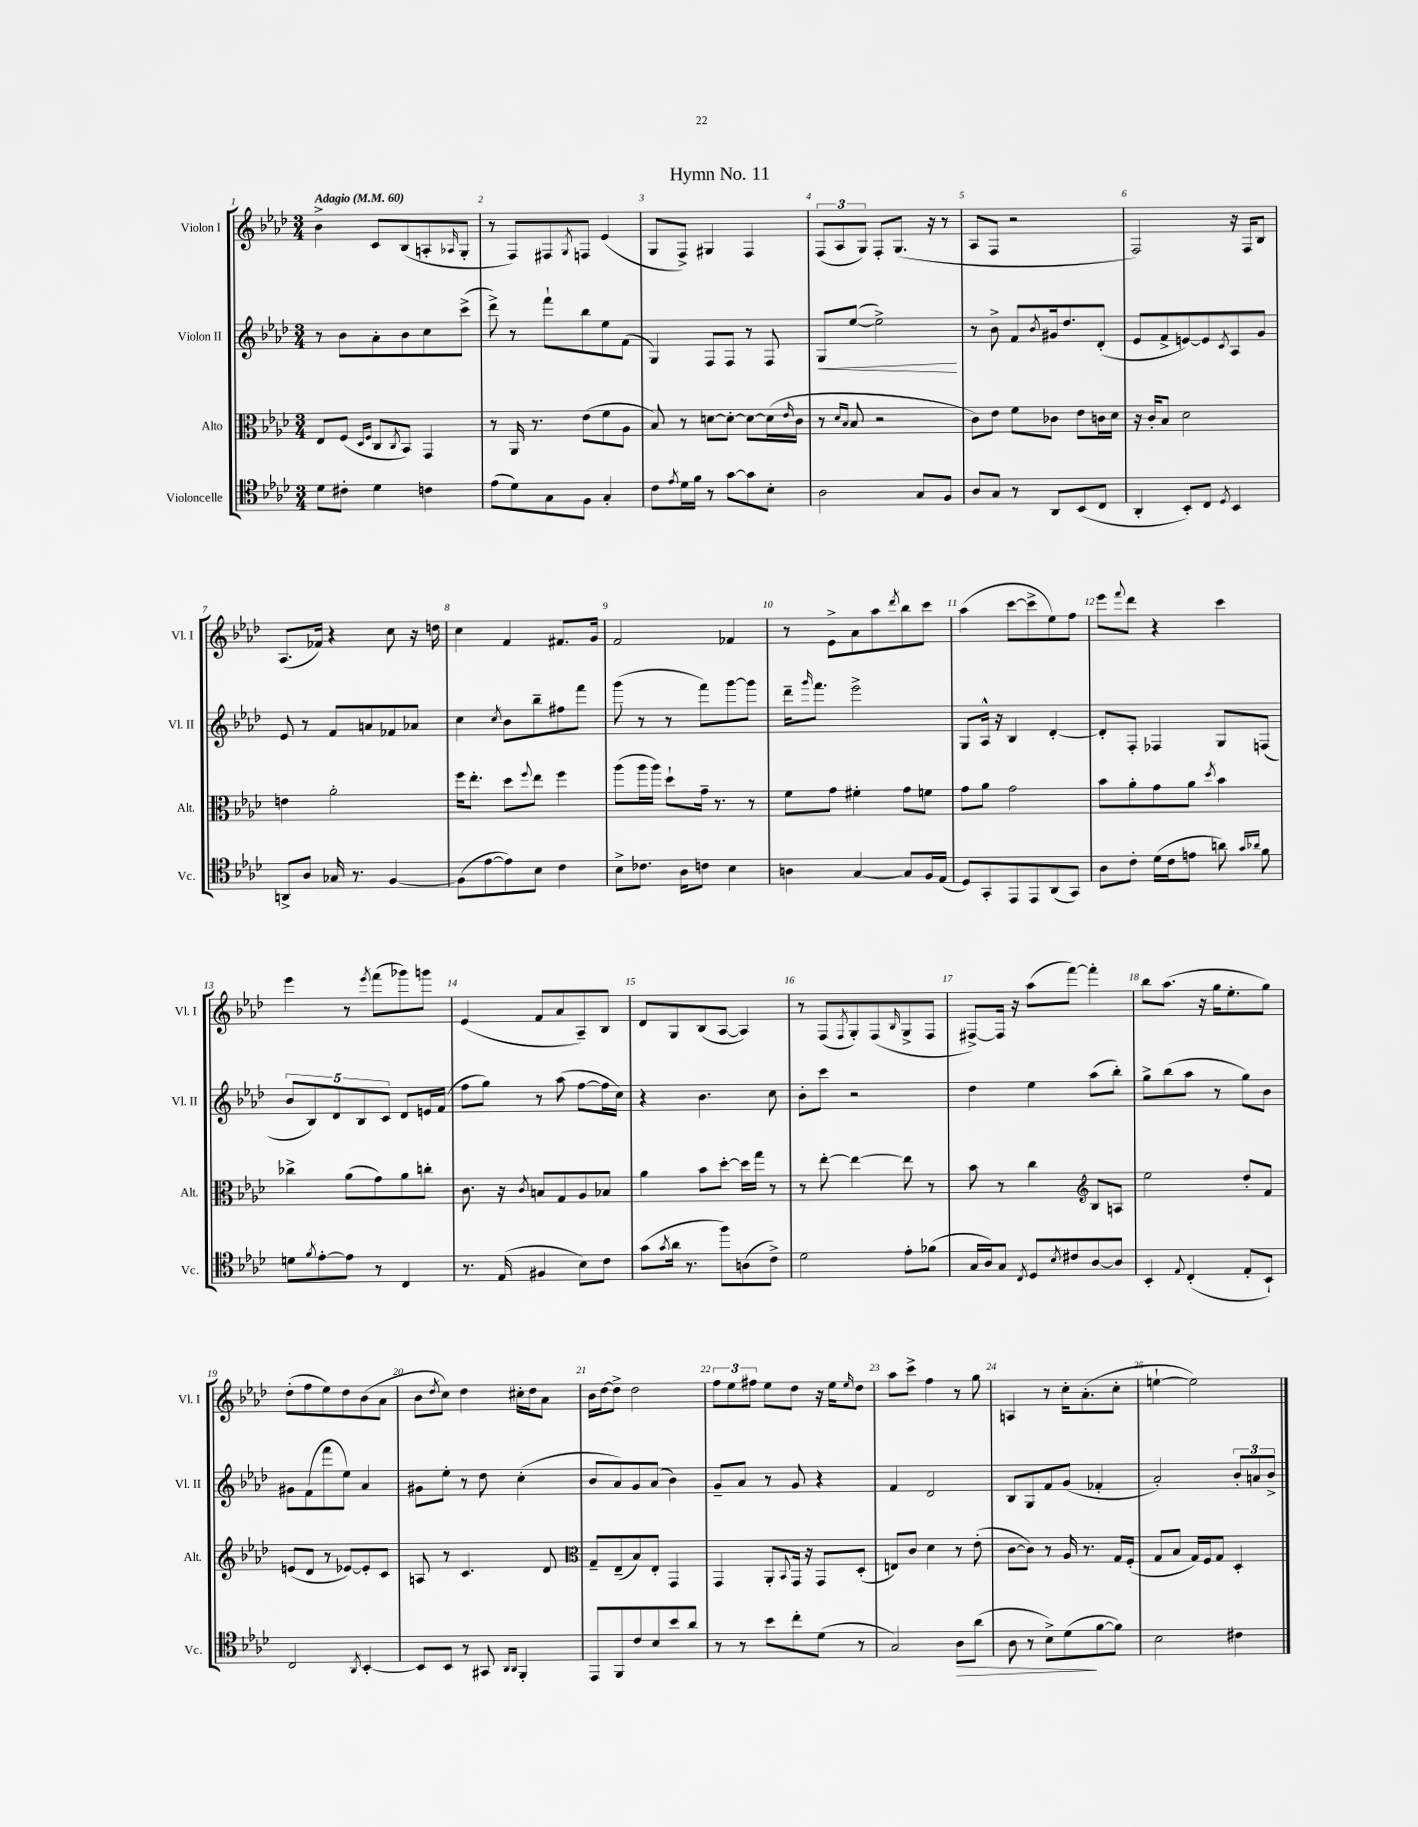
\header { title = "Hymn No. 11" }
<<
\new StaffGroup <<
\new Staff = "s0" \with { instrumentName = "Violon I" shortInstrumentName = "Vl. I" } {
    \clef treble \key aes \major \numericTimeSignature \time 3/4 \tempo "Adagio" 4 = 60
    bes'4-> c'8 bes8( a8-. \grace { aes16 } g8-. |
    r8 f8) fis8 \acciaccatura { g8 } f8 ees'4( |
    g8 f8->) gis4 f4 |
    \tuplet 3/2 { f8( aes8 g8) } f8-. g8.( r16 r8 |
    aes8 f8 r2 |
    f2) r16 f16 bes8 |
    aes8.( fes'16) r4 c''8 r16 d''16 |
    c''4 f'4 fis'8. g'16 |
    f'2 fes'4 |
    r8 ees'8-> aes'8 aes''8 \acciaccatura { des'''8 } bes''8 c'''8 |
    aes''4( c'''8~ c'''8-> ees''8) f''8 |
    ees'''8 \appoggiatura { f'''8 } des'''8 r4 c'''4 |
    ees'''4 r8 \acciaccatura { ees'''8 } f'''8( ges'''8) g'''8 |
    ees'4( f'8 aes'8 aes8--) bes8 |
    des'8 g8 bes8( aes8~ aes4) |
    r8 f8( \acciaccatura { f8 } g8-.) f8( \grace { bes16 } g8-> f8 |
    fis8~->) fis16 r16 aes''8( f'''8~) f'''4-. |
    bes''8 aes''8.( r16 g''16 ees''8.-. g''8) |
    des''8-.( f''8 ees''8) des''8 bes'8( aes'8 |
    bes'8 \acciaccatura { des''8 } c''8) des''4 cis''16-. des''16 aes'8 |
    bes'16 des''16~ des''8-> des''2 |
    \tuplet 3/2 { f''8 ees''8 fis''8 } ees''8 des''8 r16 ees''16 \grace { ees''16 } des''8 |
    aes''8 c'''8-> f''4 r8 g''8 |
    a4 r8 c''16-. aes'8.-.( c''8-. |
    e''4~-! e''2) \bar "|." |
}
\new Staff = "s1" \with { instrumentName = "Violon II" shortInstrumentName = "Vl. II" } {
    \clef treble \key aes \major \numericTimeSignature \time 3/4
    r8 bes'8 aes'8-. bes'8 c''8 c'''8->( |
    des'''8->) r8 f'''8-! bes''8 ees''8 f'8( |
    g4) f8 f8 r8 f8 |
    g8\< ees''8~( ees''2->\!) |
    r8 bes'8-> f'8 \acciaccatura { bes'8 } gis'16 des''8. des'8-.( |
    ees'8 f'8-> e'8~) e'8 \acciaccatura { c'8 } aes8 g'8 |
    ees'8 r8 f'8 a'8 fes'8 aes'8 |
    c''4 \acciaccatura { c''8 } bes'8 bes''8-- fis''8 f'''8 |
    g'''8( r8 r8 f'''8) g'''8~ g'''8 |
    des'''16-- \grace { g'''16 } f'''8. ees'''2-> |
    g8 aes16-^ r16 bes4 des'4~-. |
    des'8-. f8-. fes4 g8 f8( |
    \tuplet 5/4 { bes'8 bes8) des'8 bes8 c'8 } des'8 e'16 f'16( |
    f''8 g''8) r8 aes''8( f''8~ f''16 c''16) |
    r4 bes'4. c''8 |
    bes'8-. c'''8 r2 |
    des''4 ees''4 aes''8( bes''8-.) |
    g''8-> bes''8( aes''8 r8 g''8) bes'8 |
    gis'8 f'8( f'''8 ees''8) aes'4 |
    gis'8 ees''8-. r8 des''8 c''4-.( |
    bes'8 aes'8) g'8 aes'8( bes'4) |
    g'8-- aes'8 r8 g'8 r4 |
    f'4 des'2 |
    bes8 g8 f'8 g'8( fes'4-. |
    aes'2-.) \tuplet 3/2 { bes'8-. a'8 bes'8-> } \bar "|." |
}
\new Staff = "s2" \with { instrumentName = "Alto" shortInstrumentName = "Alt." } {
    \clef alto \key aes \major \numericTimeSignature \time 3/4
    ees8 f8( \grace { des16 f16 } c8 \acciaccatura { c8 } bes,8) g,4 |
    r8 aes,16 r8. ees'8( f'8 aes8 |
    bes8) r8 d'8~ d'8~-. d'8~ d'16( \grace { ees'16 } c'16 |
    r8 \grace { des'16 bes16 } bes8 r2 |
    c'8) ees'8 f'8 ces'8 ees'8 c'16 des'16 |
    r16 c'16-. bes8 des'2 |
    e'4 aes'2-. |
    f''16 ees''8.-. des''8 \appoggiatura { f''8 } ees''8 f''4 |
    aes''8( aes''16 aes''16) des''8-! g'16-- r8. r8 |
    f'8 g'8 fis'4-. g'8 f'8 |
    g'8 aes'8 g'2 |
    bes'8 aes'8-. g'8 aes'8 \acciaccatura { des''8 } bes'4 |
    ces''4-> aes'8( g'8) aes'8 c''8-. |
    c'8. r16 \acciaccatura { c'8 } b8 g8 aes8 bes8 |
    aes'4 bes'8 des''8~-. des''16 g''16 r8 |
    r8 ees''8~-. ees''4~ ees''8 r8 |
    bes'8 r8 c''4 \clef treble bes8 a8 |
    ees''2 des''8-. f'8 |
    e'8( des'8 r8 ees'8~) ees'8-. c'8 |
    a8 r8 c'4. des'8 |
    \clef alto g8-- ees8--( bes8) ees8-. g,4 |
    g,4 aes,8-. \appoggiatura { bes,8 } g,16 r16 g,8 des8-.( |
    e8) c'8 des'4 r8 ees'8-.( |
    c'8~ c'8) r8 aes16 r8. g16 f16-.( |
    g8 bes8 g16) f16 g8 des4-. \bar "|." |
}
\new Staff = "s3" \with { instrumentName = "Violoncelle" shortInstrumentName = "Vc." } {
    \clef tenor \key aes \major \numericTimeSignature \time 3/4
    des'8 cis'8-. des'4 c'4 |
    ees'8( des'8) g8 f8 g4-. |
    c'8 \acciaccatura { ees'8 } des'16 f'16 r8 g'8~ g'8 bes8-. |
    aes2 g8 f8 |
    aes8 g8 r8 aes,8 bes,8( c8 |
    aes,4-. bes,8-.) c8 \acciaccatura { des8 } bes,4 |
    a,8-> aes8 ges16 r8. f4~ |
    f8( ees'8~ ees'8) bes8 c'4 |
    bes8-> ces'8. aes16 c'8 bes4 |
    a4 g4~ g8 f16 ees16( |
    des8) g,8-. ees,8 ees,8 aes,8( g,8) |
    aes8 c'8-. des'16( c'16 e'8 a'8) \grace { g'16 aes'16 } f'8 |
    d'8 \acciaccatura { f'8 } ees'8~-. ees'8 r8 c4 |
    r8. ees16( fis4 bes8) c'8 |
    g'8( \acciaccatura { g'8 } aes'16 r8. f''8) a8( c'8->) |
    des'2 ees'8-. fes'8( |
    g16 aes16) g8 \acciaccatura { c8 } des8 \acciaccatura { bes8 } cis'8 aes8~ aes8 |
    bes,4-. \appoggiatura { ees8 } c4-.( ees8-. bes,8-!) |
    c2 \acciaccatura { aes,8 } bes,4~-. |
    bes,8 bes,8 r8 gis,8 \grace { aes,16 aes,16 } f,4-. |
    ees,8 f,8 c'8 bes8 bes'8 aes'8 |
    r8 r8 bes'8 c''8-. des'8( r8 |
    g2) aes8\> aes'8( |
    aes8 r8 bes8->) des'8\!( f'8~ f'8) |
    bes2 cis'4 \bar "|." |
}
>>
>>
\layout { \context { \Score \override BarNumber.break-visibility = ##(#f #t #t) barNumberVisibility = #all-bar-numbers-visible } }
